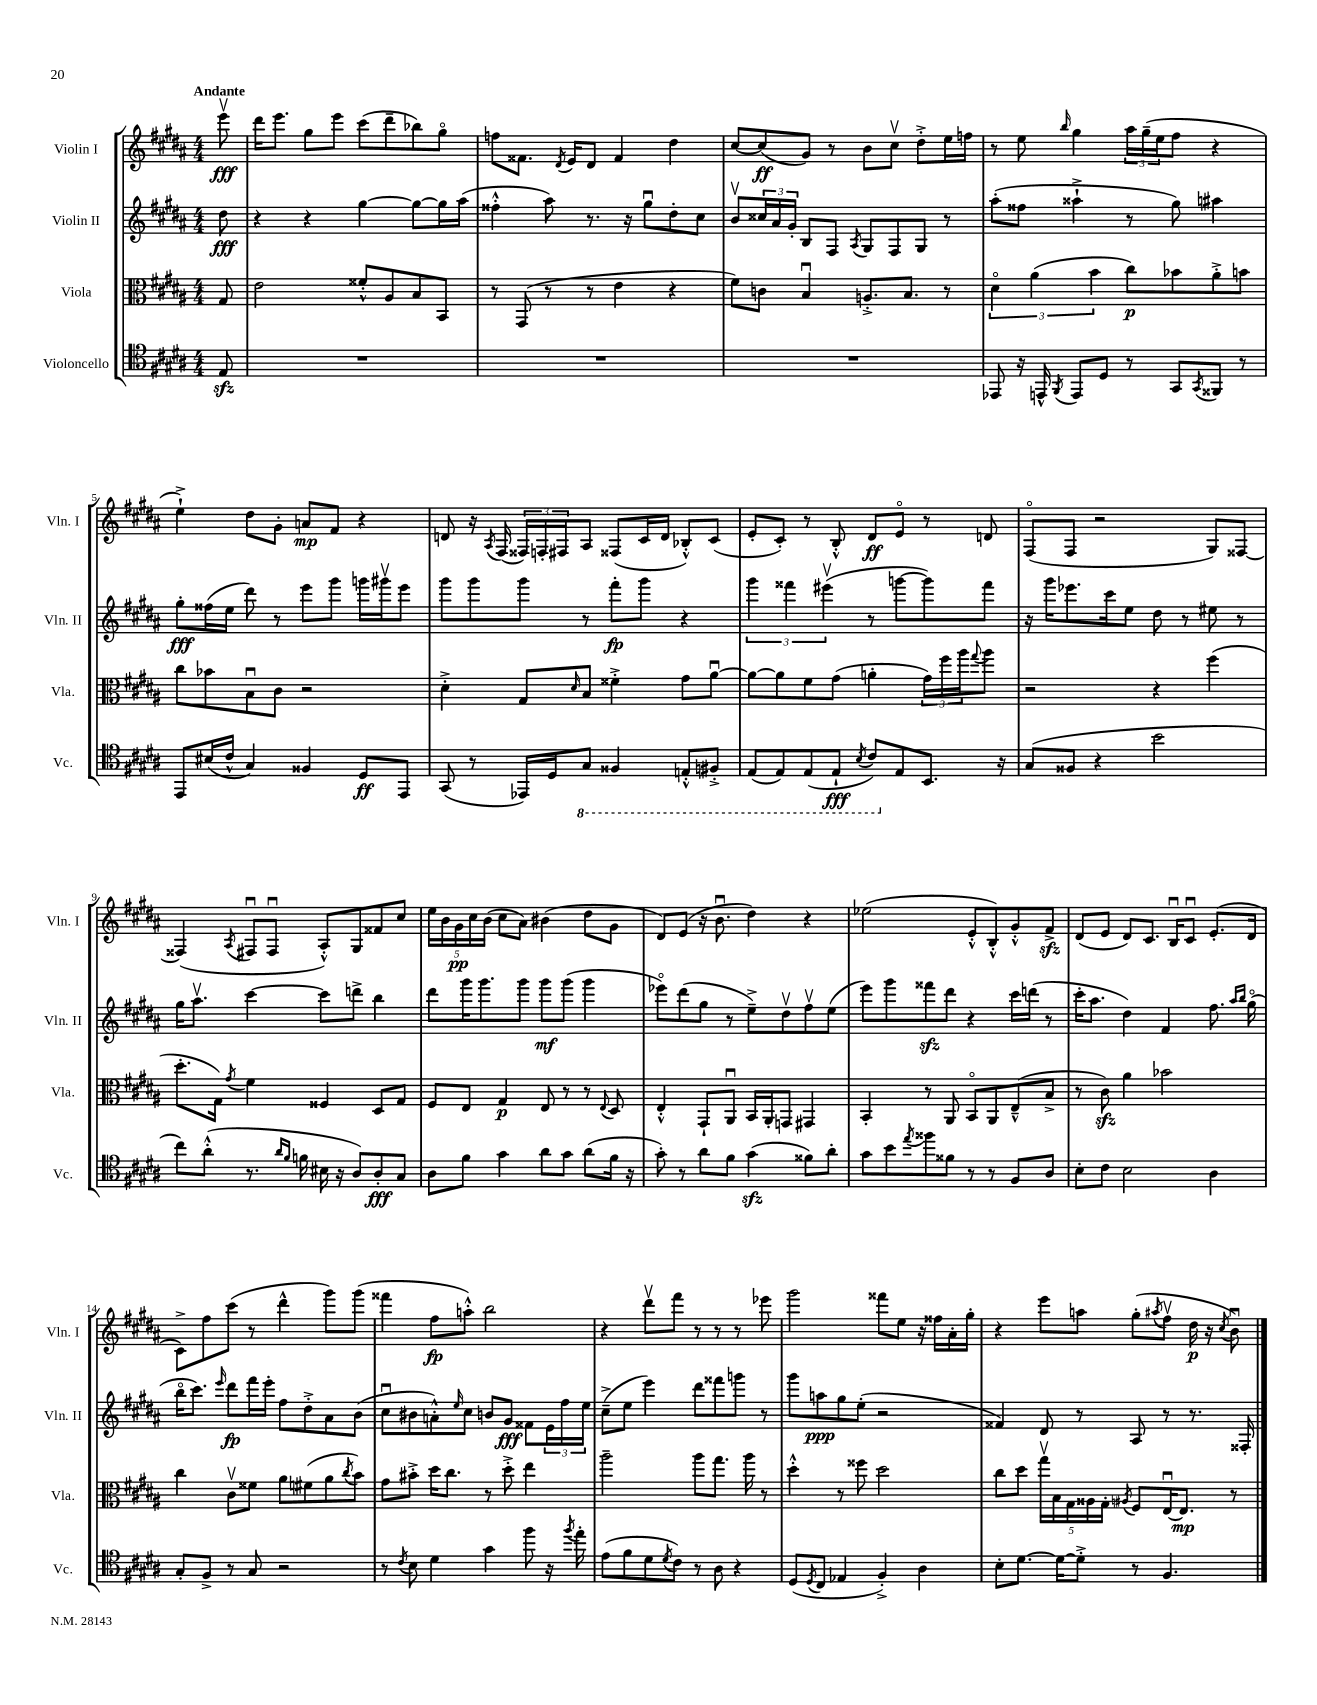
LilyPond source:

<<
\new StaffGroup <<
\new Staff = "s0" \with { instrumentName = "Violin I" shortInstrumentName = "Vln. I" } {
    \clef treble \key b \major \numericTimeSignature \time 4/4 \partial 8 \tempo "Andante"
    e'''8\upbow\fff |
    dis'''16 e'''8. gis''8 e'''8 cis'''8( dis'''8-- bes''8) gis''8\flageolet |
    f''8 fisis'8. \acciaccatura { dis'8 } e'16 dis'8 fisis'4 dis''4 |
    cis''8~ cis''8\ff( gis'8) r8 b'8 cis''8\upbow dis''8-.-> e''16 f''16 |
    r8 e''8 \grace { b''16 } gis''4 \tuplet 3/2 { ais''16 gis''16--( e''16 } fis''8 r4 |
    e''4-!->) dis''8 gis'8-. a'8\mp fis'8 r4 |
    d'8 r16 \acciaccatura { ais8 } fis16( \tuplet 3/2 { fisis16) f16-. fis16 } ais8 fisis8( cis'16 d'16 bes8-.-^) cis'8( |
    e'8-. cis'8-.) r8 b8-.-^ dis'8\ff e'8\flageolet r8 d'8 |
    fis8\flageolet( fis8 r2 gis8) fisis8~ |
    fisis4( \acciaccatura { ais8 } fis8\downbow fis8\downbow ais8-.-^) gis8 fisis'8 cis''8 |
    \tuplet 5/4 { e''16 b'16 gis'16\pp cis''16 b'16( } cis''8 ais'8) bis'4( dis''8 gis'8 |
    dis'8) e'8( r16 b'8.\downbow dis''4) r4 |
    ees''2( e'8-.-^ b8-.-^) gis'8-.-^ fis'8->\sfz |
    dis'8( e'8 dis'8) cis'8. b16\downbow cis'8\downbow e'8.-.( dis'16 |
    cis'8->) fis''8 cis'''8( r8 dis'''4-^ gis'''8) gis'''8( |
    fisis'''4 fis''8\fp a''8-.-^) b''2 |
    r4 dis'''8\upbow fis'''8 r8 r8 r8 ees'''8 |
    gis'''2 fisis'''8 e''8 r16 fisis''16 ais'16-. gis''16-. |
    r4 e'''8 a''8 gis''8-.( \acciaccatura { ais''8 } fis''8\upbow dis''16\p r16 \acciaccatura { cis''8 } b'8\downbow) \bar "|." |
}
\new Staff = "s1" \with { instrumentName = "Violin II" shortInstrumentName = "Vln. II" } {
    \clef treble \key b \major \numericTimeSignature \time 4/4 \partial 8
    dis''8\fff |
    r4 r4 gis''4~ gis''8~ gis''16 ais''16( |
    fisis''4-.-^ ais''8) r8. r16 gis''8\downbow dis''8-. cis''8 |
    b'8\upbow \tuplet 3/2 { cisis''16 ais'16 gis'16-. } b8 fis8 \acciaccatura { ais8 } gis8 fis8 gis8 r8 |
    ais''8-.( fisis''8 aisis''4-!-> r8 gis''8) ais''4 |
    gis''8-.\fff fisis''16( e''16 dis'''8) r8 e'''8 gis'''8 g'''16 gis'''16\upbow e'''8 |
    gis'''8 gis'''8 gis'''8 r8 fis'''8-.\fp gis'''8 r4 |
    \tuplet 3/2 { gis'''4 fisis'''4 eis'''4\upbow( } r8 g'''8~ g'''8) fisis'''8 |
    r16 gis'''16 ees'''8. cis'''16 e''8 dis''8 r8 eis''8 r8 |
    gis''16 ais''8.\upbow cis'''4~ cis'''8 d'''8-> b''4 |
    dis'''8 gis'''16 gis'''8. gis'''8 gis'''8\mf gis'''8( gis'''4 |
    ees'''8\flageolet) dis'''8( gis''8 r8 e''8--->) dis''8\upbow fis''8\upbow e''8( |
    e'''8) gis'''8 fisis'''8\sfz dis'''8 r4 cis'''16 d'''16( r8 |
    cis'''16-. ais''8. dis''4) fis'4 fis''8. \grace { ais''16 b''16 } gis''16\flageolet( |
    b''16\flageolet cis'''8.) \grace { e'''16 } dis'''8\fp fis'''16 e'''16-. fis''8 dis''8-.-> ais'8 b'8( |
    cis''8\downbow bis'8 a'8-.-^) \grace { e''16 } cis''8 b'8 gis'8\fff fisis'8 \tuplet 3/2 { e'16 fis''16 e''16 } |
    cis''8--->( e''8 e'''4) dis'''8 fisis'''8 g'''8 r8 |
    gis'''8 a''8\ppp gis''8 e''8-.( r2 |
    fisis'4) dis'8 r8 ais8 r8 r8. fisis16-. \bar "|." |
}
\new Staff = "s2" \with { instrumentName = "Viola" shortInstrumentName = "Vla." } {
    \clef alto \key b \major \numericTimeSignature \time 4/4 \partial 8
    gis8 |
    e'2 fisis'8-.-^ ais8 b8 b,8 |
    r8 gis,8( r8 r8 e'4 r4 |
    fis'8) c'8 b4\downbow a8.-.-> b8. r8 |
    \tuplet 3/2 { dis'4\flageolet ais'4( b'4 } cis''8\p) bes'8 ais'8-.-> b'8 |
    cis''8 bes'8 b8\downbow cis'8 r2 |
    dis'4-.-> gis8 \grace { dis'16 } b8 fisis'4-.-> gis'8 ais'8~\downbow |
    ais'8~ ais'8 fis'8 gis'8( a'4-. \tuplet 3/2 { gis'16) fis''16 ais''16 } \appoggiatura { gis''8 } ais''8 |
    r2 r4 fis''4( |
    dis''8.-. gis16) \acciaccatura { gis'8 } fis'4 fisis4 dis8 gis8 |
    fis8 e8 gis4\p e8 r8 r8 \appoggiatura { e8 } dis8 |
    e4-.-^ gis,8-! ais,8\downbow b,16 ais,16-. g,8 gis,4 |
    b,4-. r8 ais,8 b,8\flageolet ais,8 e8---^( b8-> |
    r8 cis'8\sfz) ais'4 bes'2 |
    cis''4 cis'8\upbow fisis'8 ais'8 fis'8( ais'8 \acciaccatura { cis''8 } b'8) |
    gis'8 bis'8-.-> dis''16 cis''8. r8 dis''8-.-> e''4 |
    ais''2-- ais''8 gis''8. ais''16 r8 |
    dis''4-.-^ r8 fisis''8 dis''2 |
    cis''8 dis''8 \tuplet 5/4 { gis''16\upbow b16 gis16 aisis16 gis16-. } \acciaccatura { ais8 } fis8 e16~\downbow e8.\mp r8 \bar "|." |
}
\new Staff = "s3" \with { instrumentName = "Violoncello" shortInstrumentName = "Vc." } {
    \clef tenor \key b \major \numericTimeSignature \time 4/4 \partial 8
    e8\sfz |
    R1 |
    R1 |
    R1 |
    ees,8 r16 e,16-^ \acciaccatura { fis,8 } e,8 dis8 r8 gis,8 \acciaccatura { gis,8 } fisis,8 r8 |
    e,8 bis16( cis'16-^ gis4) fisis4 dis8\ff e,8 |
    gis,8( r8 ees,16) dis16 \ottava #-1 gis,8 fisis,4 e,8-.-^ fis,8-.-> |
    e,8( e,8) e,8( e,8-!\fff \acciaccatura { b,8 } cis8) \ottava #0 e8 b,8. r16 |
    gis8( fisis8 r4 b'2 |
    cis''8) ais'8-.-^( r8. \grace { ais'16 fis'16 } f'16 bis16 r16 ais8) ais8-.\fff gis8 |
    ais8 fis'8 gis'4 ais'8 gis'8 ais'8( fis'16 r16 |
    gis'8-.) r8 ais'8 fis'8 gis'4\sfz( fisis'8) ais'8-. |
    gis'8 b'8 \acciaccatura { e''8 } fisis''8 fisis'8 r8 r8 fis8 ais8 |
    b8-. cis'8 b2 ais4 |
    gis8-. fis8-> r8 gis8 r2 |
    r8 \acciaccatura { cis'8 } b8 dis'4 gis'4 fis''8 r16 \acciaccatura { fis''8 } e''16-. |
    e'8( fis'8 dis'8 \acciaccatura { dis'8 } cis'8) r8 ais8 r4 |
    dis8( \acciaccatura { dis8 } cis8 ees4 fis4-.->) ais4 |
    b8-. dis'8.~ dis'16~ dis'8-.-> r8 fis4. \bar "|." |
}
>>
>>
